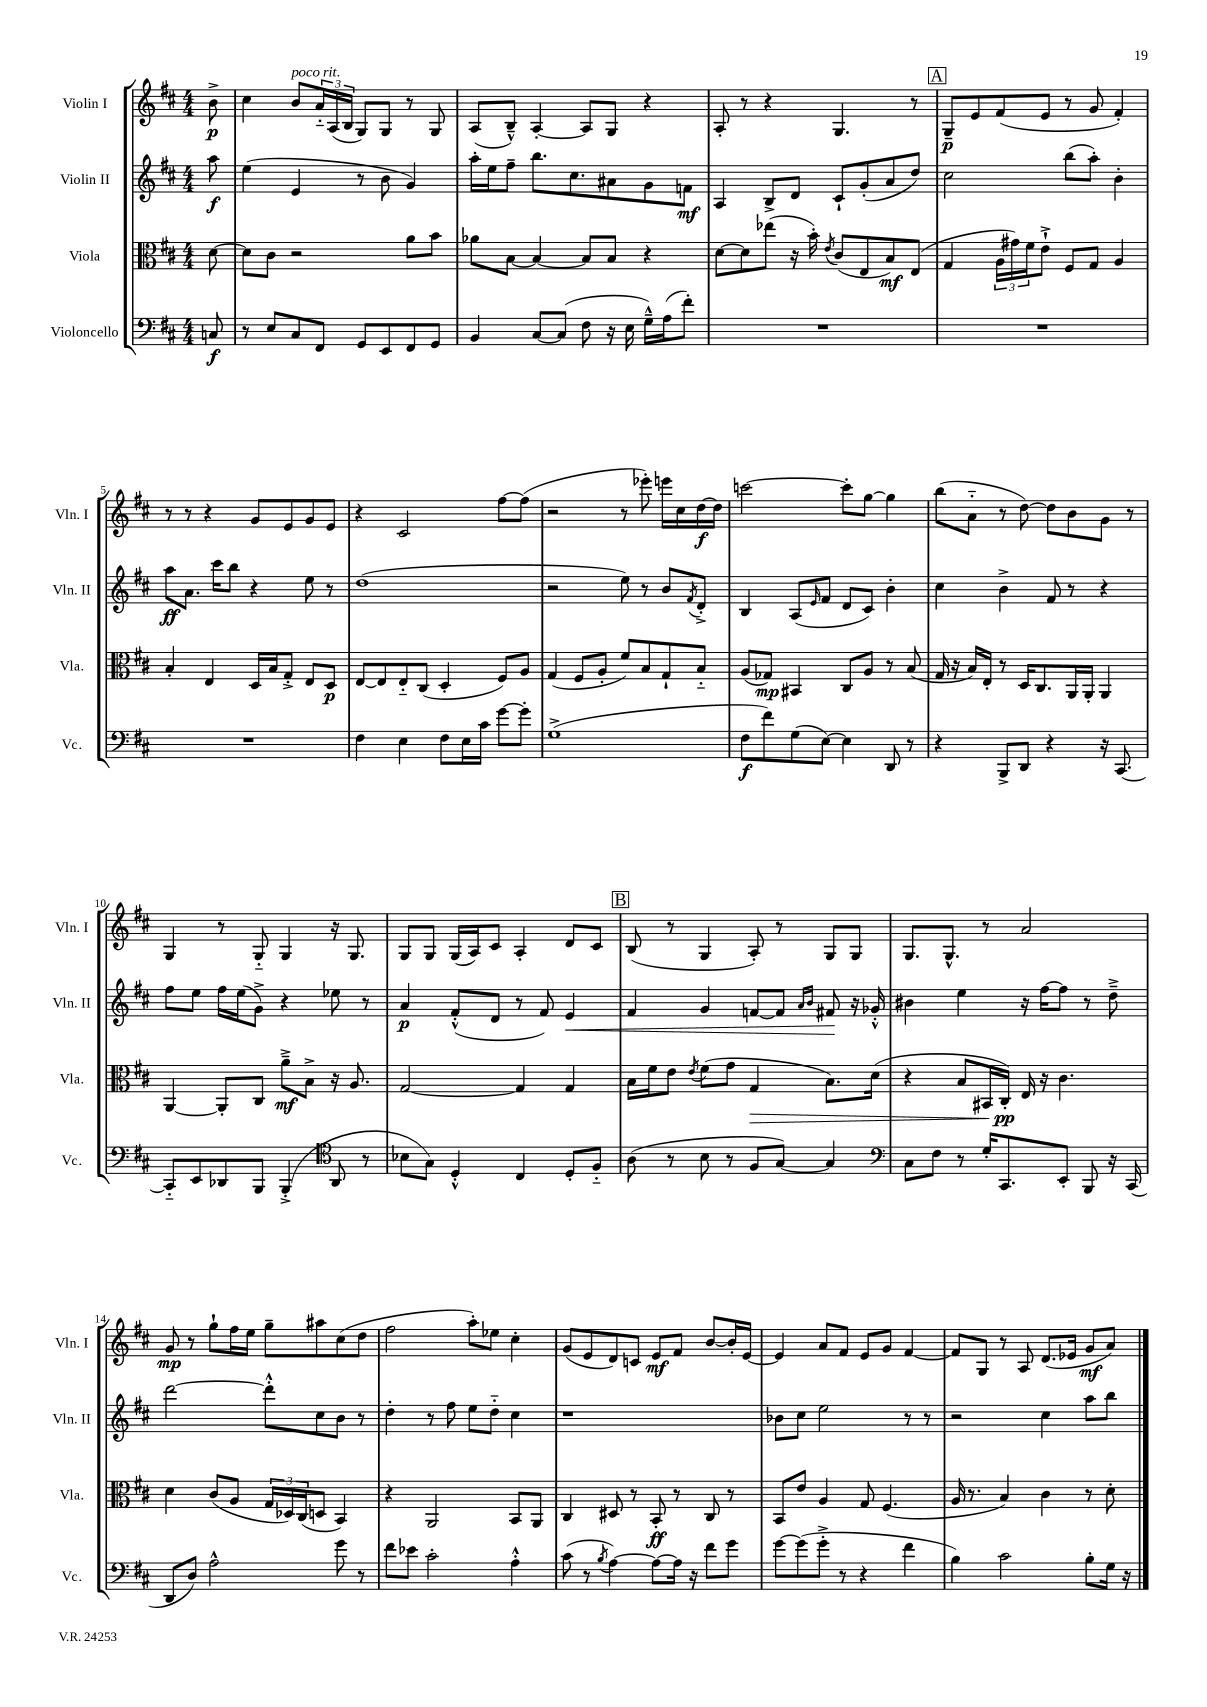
<<
\new StaffGroup <<
\new Staff = "s0" \with { instrumentName = "Violin I" shortInstrumentName = "Vln. I" } {
    \clef treble \key d \major \numericTimeSignature \time 4/4 \partial 8
    b'8->\p |
    cis''4 b'8^\markup { \italic "poco rit." } \tuplet 3/2 { a'16-_ a16( b16 } g8) g8 r8 g8 |
    a8( b8---^) a4~-. a8 g8 r4 |
    a8-. r8 r4 g4. r8 |
    \mark \markup { \box "A" } g8--\p e'8 fis'8( e'8 r8 g'8 fis'4-.) |
    r8 r8 r4 g'8 e'8 g'8 e'8 |
    r4 cis'2 fis''8~ fis''8( |
    r2 r8 ees'''8-.) e'''16 cis''16 d''16~\f d''16 |
    c'''2~ c'''8-. g''8~ g''4 |
    b''8( a'8-_ r8 d''8~) d''8 b'8 g'8 r8 |
    g4 r8 g8-_ g4 r16 g8. |
    g8 g8 g16( a16) cis'8 a4-. d'8 cis'8 |
    \mark \markup { \box "B" } b8( r8 g4 a8-.) r8 g8 g8 |
    g8. g8.-^ r8 a'2 |
    g'8\mp r8 g''8-! fis''16 e''16 g''8-- ais''8 cis''8( d''8 |
    fis''2 a''8-.) ees''8 cis''4-. |
    g'8( e'8 d'8) c'8 e'8\mf fis'8 b'8~ b'16-. e'16~ |
    e'4 a'8 fis'8 e'8 g'8 fis'4~ |
    fis'8 g8 r8 a8 d'8.( ees'16 g'8\mf a'8) \bar "|." |
}
\new Staff = "s1" \with { instrumentName = "Violin II" shortInstrumentName = "Vln. II" } {
    \clef treble \key d \major \numericTimeSignature \time 4/4 \partial 8
    a''8\f |
    e''4( e'4 r8 b'8 g'4) |
    a''16-. e''16 fis''8-- b''8. cis''8. ais'8 g'8 f'8\mf |
    a4 b8-> d'8 cis'8-! g'8-.( a'8 d''8) |
    \mark \markup { \box "A" } cis''2 b''8( a''8-.) b'4-. |
    a''8\ff a'8. cis'''16 b''8 r4 e''8 r8 |
    d''1( |
    r2 e''8) r8 b'8 \acciaccatura { fis'8 } d'8-.-> |
    b4 a8( \grace { e'16 } fis'8 d'8 cis'8) b'4-. |
    cis''4 b'4-> fis'8 r8 r4 |
    fis''8 e''8 fis''16 e''16( g'8->) r4 ees''8 r8 |
    a'4\p fis'8-.-^( d'8 r8 fis'8) e'4\< |
    \mark \markup { \box "B" } fis'4 g'4 f'8~ f'8 \grace { a'16 b'16 } fis'8\! r16 ges'16-.-^ |
    bis'4 e''4 r16 fis''16~ fis''8 r8 d''8---> |
    d'''2~ d'''8-.-^ cis''8 b'8 r8 |
    d''4-. r8 fis''8 e''8 d''8-_ cis''4 |
    r1 |
    bes'8 cis''8 e''2 r8 r8 |
    r2 cis''4 a''8 b''8 \bar "|." |
}
\new Staff = "s2" \with { instrumentName = "Viola" shortInstrumentName = "Vla." } {
    \clef alto \key d \major \numericTimeSignature \time 4/4 \partial 8
    d'8~ |
    d'8 cis'8 r2 a'8 b'8 |
    aes'8 b8~ b4~ b8 b8 r4 |
    d'8~ d'8 ees''8( r16 b'16-.) \acciaccatura { e'8 } cis'8( e8 b8\mf) e8( |
    \mark \markup { \box "A" } g4 \tuplet 3/2 { a16 gis'16) fis'16 } e'8-!-> fis8 g8 a4 |
    b4-. e4 d16 b16 g8-.-> e8 d8\p |
    e8~ e8 e8-_ cis8( d4-. fis8) a8 |
    g4( fis8 a8-. fis'8) b8 g8-! b8-_ |
    a8( ges8\mp) bis,4 cis8 a8 r8 b8( |
    g16 r16 b16) e16-. r8 d16 cis8. a,16 a,16-. a,4 |
    a,4~ a,8-. cis8 a'8--->\mf b8-> r16 a8. |
    g2~ g4 g4 |
    \mark \markup { \box "B" } b16 fis'16 e'8 \acciaccatura { e'8 } fis'8( g'8 g4\> b8.) d'16( |
    r4 b8 bis,16 cis16-.\pp\!) e16 r16 cis'4. |
    d'4 cis'8( a8 \tuplet 3/2 { g16 des16) cis16( } d8 b,4) |
    r4 a,2 b,8 a,8 |
    cis4 dis8 r8 b,8-.\ff r8 cis8 r8 |
    b,8 e'8 a4 g8 fis4.( |
    a16 r8. b4) cis'4 r8 d'8-. \bar "|." |
}
\new Staff = "s3" \with { instrumentName = "Violoncello" shortInstrumentName = "Vc." } {
    \clef bass \key d \major \numericTimeSignature \time 4/4 \partial 8
    c8\f |
    r8 e8 cis8 fis,8 g,8 e,8 fis,8 g,8 |
    b,4 cis8~ cis8( fis8 r16 e16 g16---^) a16( fis'8-.) |
    R1 |
    \mark \markup { \box "A" } R1 |
    R1 |
    fis4 e4 fis8 e16 cis'16 g'8~ g'8-. |
    g1->( |
    fis8\f fis'8) g8( e8~) e4 d,8 r8 |
    r4 b,,8-> d,8 r4 r16 cis,8.~ |
    cis,8-_ e,8 des,8 b,,8 b,,4-.->( \clef tenor a,8 r8 |
    bes8 g8) d4-.-^ cis4 d8-. fis8-_ |
    \mark \markup { \box "B" } a8( r8 b8 r8 fis8 g8~) g4 |
    \clef bass cis8 fis8 r8 g16-. cis,8. e,8-. b,,8 r16 cis,16( |
    d,8 d8) a2-^ g'8 r8 |
    fis'8 ees'8 cis'2-. a4-.-^ |
    cis'8( r8 \acciaccatura { b8 } a4~) a8~ a16 r16 fis'8 g'8 |
    g'8~ g'8( g'8-.-> r8 r4 fis'4 |
    b4) cis'2 b8-. g16 r16 \bar "|." |
}
>>
>>
